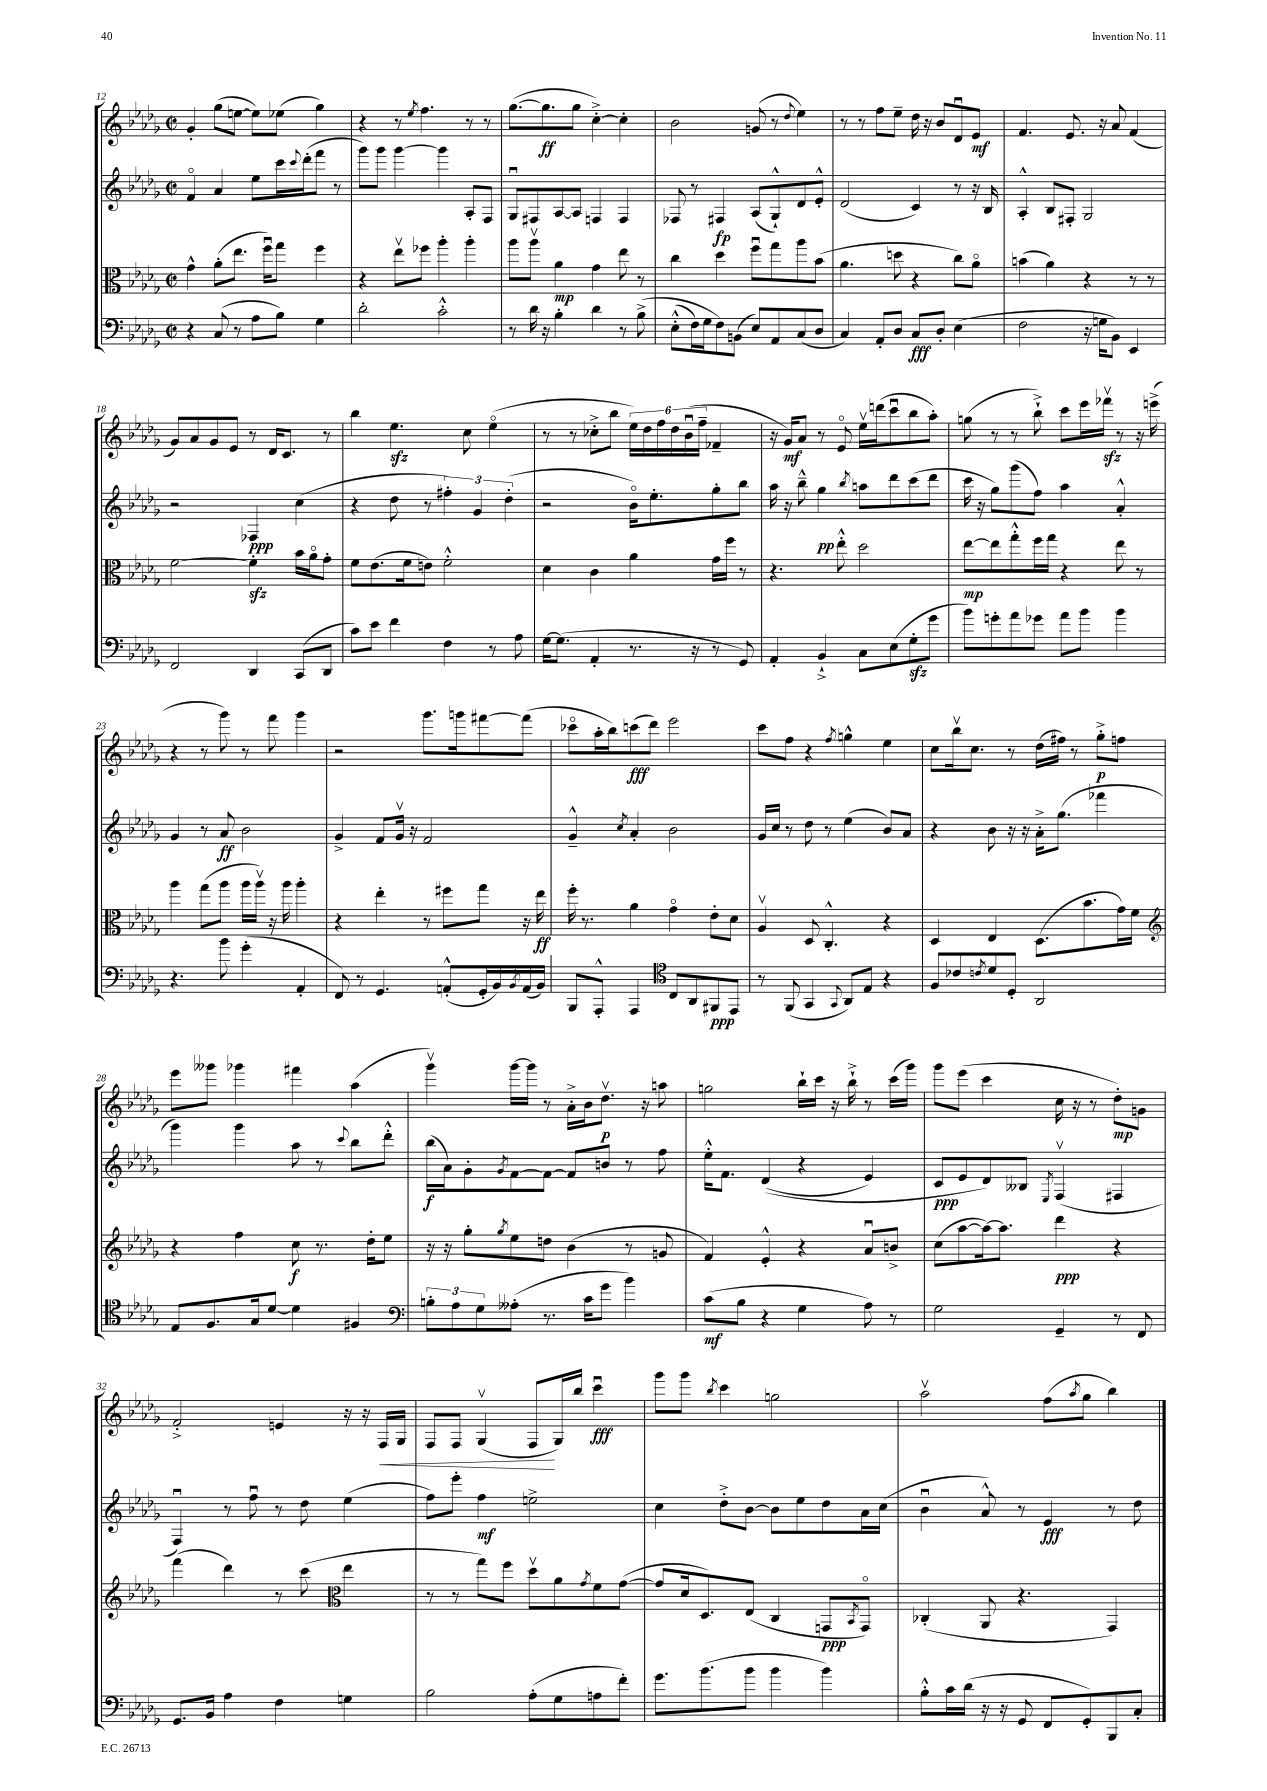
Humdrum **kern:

**kern	**dynam	**kern	**dynam	**kern	**dynam	**kern	**dynam
*part4	*part4	*part3	*part3	*part2	*part2	*part1	*part1
*staff4	*staff4	*staff3	*staff3	*staff2	*staff2	*staff1	*staff1
*clefF4	*	*clefC3	*	*clefG2	*	*clefG2	*
*k[b-e-a-d-g-]	*	*k[b-e-a-d-g-]	*	*k[b-e-a-d-g-]	*	*k[b-e-a-d-g-]	*
*M2/2	*	*M2/2	*	*M2/2	*	*M2/2	*
*met(c|)	*	*met(c|)	*	*met(c|)	*	*met(c|)	*
=12	=12	=12	=12	=12	=12	=12	=12
4r	.	4g-^^\	.	4f/	.	4g-'/	.
(8C/	.	(8a-'\L	.	4a-/	.	(8gg-\L	.
8r	.	8.ee-\J	.	.	.	[8een\J	.
8A-\L	.	.	.	8ee-\L	.	8ee\L])	.
.	.	16ffu\KL)	.	.	.	.	.
8B-\J)	.	8gg-\J	.	16ccc\L	.	(8ee-X\J	.
.	.	.	.	8qqccc/	.	.	.
.	.	.	.	(16ddd-'\J	.	.	.
4G-\	.	4ff\	.	8fff\J	.	4gg-\)	.
.	.	.	.	8r	.	.	.
=13	=13	=13	=13	=13	=13	=13	=13
2d-'\	.	4r	.	8ggg-\L)	.	4r	.
.	.	.	.	8ggg-\J	.	.	.
.	.	8ee-v\L	.	[4ggg-\	.	8r	.
.	.	.	.	.	.	8qee-/	.
.	.	8ff-X\J	.	.	.	4.ff\	.
2c'^^\	.	4aa-'\	.	4ggg-\]	.	.	.
.	.	4aa-'\	.	8A-'/L	.	8r	.
.	.	.	.	8F/J	.	8r	.
=14	=14	=14	=14	=14	=14	=14	=14
8r	.	8aa-\L	.	8G-u/L	.	([8.gg-\L	.
16d-\	.	8aa-v\J	.	8F#X/	.	.	.
16r	.	.	.	.	.	8.gg-\]	ff
4B-'\	.	4a-\	mp	[8A-/	.	.	.
.	.	.	.	8A-/J]	.	8gg-\J	.
4d-\	.	4g-\	.	4Fn/	.	[4cc'^\)	.
8r	.	8ee-\	.	4F/	.	4cc'\]	.
(8B-^\	.	8r	.	.	.	.	.
=15	=15	=15	=15	=15	=15	=15	=15
(8E-'^^\L	.	4cc\	.	8F-X/	.	2b-\	.
16F\L)	.	.	.	8r	.	.	.
16G-\J	.	.	.	.	.	.	.
8F\)	.	4dd-\	.	4F#X/	fp	.	.
(8BBn\J	.	.	.	.	.	.	.
8E-/L)	.	8ffu\L	.	(8A-/L	.	(8gn/	.
8AA-/	.	8gg-\	.	8G-`^^/)	.	8r	.
.	.	.	.	.	.	8qqdd-/	.
(8C/	.	8aa-\	.	8d-/	.	4ee-\)	.
8D-/J	.	(8b-\J	.	8e-'^^/J	.	.	.
=16	=16	=16	=16	=16	=16	=16	=16
4C/)	.	4.a-\	.	(2d-/	.	8r	.
.	.	.	.	.	.	8r	.
8AA-'/L	.	.	.	.	.	8ff\L	.
8D-/J	.	8ddn\	.	.	.	8ee-~\J	.
8C/L	fff	4r	.	4c/)	.	16dd-\	.
.	.	.	.	.	.	16r	.
8D-'/J	.	.	.	.	.	8b-/L	.
(4E-\	.	8cc\L)	.	8r	.	8d-u/	.
.	.	8a-\J	.	16r	.	8e-/J	mf
.	.	.	.	16B-/	.	.	.
=17	=17	=17	=17	=17	=17	=17	=17
2F\	.	(4bn\	.	4A-'^^/	.	4.f/	.
.	.	4a-\)	.	8B-/L	.	.	.
.	.	.	.	8F#X'/J	.	8.e-/	.
16r	.	4r	.	2G-/	.	.	.
16Gn\KL	.	.	.	.	.	16r	.
8BB-\J)	.	.	.	.	.	8a-/	.
4EE-/	.	8r	.	.	.	(4f/	.
.	.	8r	.	.	.	.	.
!!LO:LB:g=z
=18	=18	=18	=18	=18	=18	=18	=18
2FF/	.	[2f\	.	2r	.	8g-/L)	.
.	.	.	.	.	.	8a-/	.
.	.	.	.	.	.	8g-/	.
.	.	.	.	.	.	8e-/J	.
4DD-/	.	4fzz'\]	.	4F-X/	ppp	8r	.
.	.	.	.	.	.	16d-/KL	.
.	.	.	.	.	.	8.c/J	.
(8CC/L	.	16b-\LL	.	(4cc\	.	.	.
.	.	16a-\J	.	.	.	.	.
8DD-/J	.	8g-'\J	.	.	.	8r	.
=19	=19	=19	=19	=19	=19	=19	=19
8c\L)	.	8f\L	.	4r	.	4bb-\	.
8e-\J	.	(8.e-\	.	.	.	.	.
4f\	.	.	.	8dd-\	.	4.ee-zz\	.
.	.	16f\k	.	.	.	.	.
.	.	8en\J)	.	8r	.	.	.
4F\	.	2f'^^\	.	6ff#X'\)	.	.	.
.	.	.	.	.	.	8cc\	.
.	.	.	.	6g-/	.	.	.
8r	.	.	.	.	.	(4ee-\	.
.	.	.	.	(6dd-'\	.	.	.
8A-\	.	.	.	.	.	.	.
=20	=20	=20	=20	=20	=20	=20	=20
[16G-\KL	.	4d-\	.	2r	.	8r	.
(8.G-\J]	.	.	.	.	.	.	.
.	.	.	.	.	.	8r	.
4AA-'/	.	4c\	.	.	.	8cc-X'^\L	.
.	.	.	.	.	.	8bb-\J	.
8.r	.	4a-\	.	16b-\KL)	.	24ee-\LL)	.
.	.	.	.	.	.	24dd-\	.
.	.	.	.	8.ee-'\	.	.	.
.	.	.	.	.	.	24ff\	.
.	.	.	.	.	.	24dd-\	.
.	.	.	.	.	.	(24b-u\	.
16r	.	.	.	.	.	.	.
.	.	.	.	.	.	24ff~\JJ	.
8r	.	16g-\LL	.	8gg-'\	.	4f-X~/	.
.	.	16ff\JJ	.	.	.	.	.
8GG-/)	.	8r	.	8bb-\J	.	.	.
=21	=21	=21	=21	=21	=21	=21	=21
4AA-'/	.	4.r	.	16aa-\	.	16r	.
.	.	.	.	16r	.	16g-/KL)	mf
.	.	.	.	8bb-~^^\	.	8a-/J	.
4BB-`^/	.	.	.	4gg-\	pp	8r	.
.	.	8ee-'^^\	.	.	.	8e-/	.
.	.	.	.	8qbb-/	.	.	.
8C\L	.	2dd-\	.	8aan\L	.	16ee-v\LL	.
.	.	.	.	.	.	(16dddn\J	.
(8E-\	.	.	.	8ddd-\	.	8cccu\	.
8G-zz'\	.	.	.	(8ccc\	.	8bb-\	.
8g-\J	.	.	.	8ddd-\J	.	8aa-'\J)	.
=22	=22	=22	=22	=22	=22	=22	=22
8b-\L)	.	[8ee-\L	mp	16ccc\	.	(8ggn\	.
.	.	.	.	16r	.	.	.
8gn'\	.	8ee-\]	.	8gg-\L)	.	8r	.
8a-\	.	8gg-'^^\	.	(8ggg-\	.	8r	.
8g-X\J	.	16ff\L	.	8ff\J)	.	8bb-`^\)	.
.	.	16gg-\JJ	.	.	.	.	.
8a-\L	.	4r	.	4aa-\	.	8ccc\L	.
8b-\J	.	.	.	.	.	16eee-\L	.
.	.	.	.	.	.	16fff-Xzzv\JJ	.
4b-\	.	8ee-\	.	4a-'^^/	.	8r	.
.	.	8r	.	.	.	16r	.
.	.	.	.	.	.	(16eeen^\	.
!!LO:LB:g=z
=23	=23	=23	=23	=23	=23	=23	=23
4.r	.	4aa-\	.	4g-/	.	4r	.
.	.	(8gg-\L	.	8r	.	8r	.
8b-\	.	8aa-\J	.	8a-/	ff	8ggg-\)	.
(4g-'\	.	16aa-\LL	.	2b-\	.	8r	.
.	.	16aa-v\JJ)	.	.	.	.	.
.	.	16r	.	.	.	8fff\	.
.	.	16aa-\	.	.	.	.	.
4AA-'/	.	4aa-'\	.	.	.	4ggg-\	.
=24	=24	=24	=24	=24	=24	=24	=24
8FF/)	.	4r	.	4g-^/	.	2r	.
8r	.	.	.	.	.	.	.
4.GG-/	.	4ee-'\	.	8f/L	.	.	.
.	.	.	.	16g-v/Jk	.	.	.
.	.	.	.	16r	.	.	.
.	.	8r	.	2f/	.	8.ggg-\L	.
(8AAn'^^/L	.	8ff#X\L	.	.	.	.	.
.	.	.	.	.	.	16gggn\k	.
16GG-'/L	.	8gg-\J	.	.	.	[8fff#X\	.
16BB-/)	.	.	.	.	.	.	.
8qBB-/	.	.	.	.	.	.	.
(16AA/	.	16r	.	.	.	(8fff#\J]	.
16BB-/JJ)	.	16ee-\	ff	.	.	.	.
=25	=25	=25	=25	=25	=25	=25	=25
8BBB-/L	.	16ff'\	.	4g-~^^/	.	8ccc-X\L	.
.	.	8.r	.	.	.	.	.
8AAA-'^^/J	.	.	.	.	.	16aa-'\L	.
.	.	.	.	.	.	16bb-\J)	.
.	.	.	.	8qcc/	.	.	.
4AAA-/	.	4a-\	.	4a-'/	.	(8cccn\	fff
.	.	.	.	.	.	8ddd-\J)	.
*clefC4	*	*	*	*	*	*	*
8C/L	.	4g-\	.	2b-\	.	2eee-\	.
8AA-/	.	.	.	.	.	.	.
8FF#X/	ppp	8e-'\L	.	.	.	.	.
8EE-/J	.	8d-\J	.	.	.	.	.
=26	=26	=26	=26	=26	=26	=26	=26
8r	.	4A-v/	.	16g-/LL	.	8ccc\L	.
.	.	.	.	16cc/JJ	.	.	.
(8FF/	.	.	.	8r	.	8ff\J	.
4GG-/	.	8D-/	.	8dd-\	.	4r	.
.	.	4.C'^^/	.	8r	.	.	.
8qqGG-/	.	.	.	.	.	8qff/	.
8AA-/L)	.	.	.	(4ee-\	.	4ggn^^\	.
8E-/J	.	.	.	.	.	.	.
4r	.	4r	.	8b-/L)	.	4ee-\	.
.	.	.	.	8a-/J	.	.	.
=27	=27	=27	=27	=27	=27	=27	=27
8F/L	.	4D-/	.	4r	.	8cc\L	.
8c-X/	.	.	.	.	.	16bb-v\k	.
.	.	.	.	.	.	8.cc\J	.
8qcn/	.	.	.	.	.	.	.
8d-/	.	4E-/	.	8b-\	.	.	.
8D-'/J	.	.	.	16r	.	8r	.
.	.	.	.	16r	.	.	.
2AA-/	.	(8.D-\L	.	16a-'^\KL	.	(16dd-\LL	.
.	.	.	.	(8.gg-\J	.	16ff#X\JJ)	.
.	.	.	.	.	.	8r	.
.	.	8.b-\	.	.	.	.	.
.	.	.	.	4fff-X\	.	8gg-'^\L	p
.	.	16g-\L)	.	.	.	8ffn\J	.
.	.	16f\JJ	.	.	.	.	.
!!LO:LB:g=z
=28	=28	=28	=28	=28	=28	=28	=28
*	*	*clefG2	*	*	*	*	*
8E-/L	.	4r	.	4ggg-\)	.	8eee-\L	.
8.F/	.	.	.	.	.	8ggg--X\J	.
.	.	4ff\	.	4ggg-\	.	4ggg-X\	.
16G-/k	.	.	.	.	.	.	.
[8d-/J	.	.	.	.	.	.	.
4d-\]	.	8cc\	f	8aa-\	.	4fff#X\	.
.	.	8.r	.	8r	.	.	.
.	.	.	.	8qqccc/	.	.	.
4F#X/	.	.	.	8bb-\L	.	(4aa-\	.
.	.	16dd-'\KL	.	.	.	.	.
.	.	8ee-\J	.	8ddd-'^^\J	.	.	.
=29	=29	=29	=29	=29	=29	=29	=29
*clefF4	*	*	*	*	*	*	*
12Bn'\L	.	16r	.	(16bb-\LL	f	4ggg-v\)	.
.	.	16r	.	16a-\J)	.	.	.
12A-\	.	.	.	.	.	.	.
.	.	8gg-'\L	.	8g-'\	.	.	.
12G-\	.	.	.	.	.	.	.
.	.	8qgg-/	.	8qg-/	.	.	.
(8A--X'\J	.	8ee-\	.	[8f\	.	[16ggg-\LL	.
.	.	.	.	.	.	16ggg-\JJ]	.
8.r	.	8ddn\J	.	8f\J_	.	8r	.
.	.	(4b-\	.	8f/L]	.	16a-'^\LL	.
16c\KL	.	.	.	.	.	16b-\J	.
8g-\J	.	.	.	8bn/J	.	8.dd-v\J	p
4b-\)	.	8r	.	8r	.	.	.
.	.	.	.	.	.	16r	.
.	.	8gn/	.	8ff\	.	8aan\	.
=30	=30	=30	=30	=30	=30	=30	=30
(8c\L	mf	4f/)	.	16ee-'^^\KL	.	2ggn\	.
.	.	.	.	8.f\J	.	.	.
8B-\J	.	.	.	.	.	.	.
4r	.	4e-'^^/	.	((4d-/	.	.	.
4G-\	.	4r	.	4r	.	16bb-`\LL	.
.	.	.	.	.	.	16ccc\JJ	.
.	.	.	.	.	.	16r	.
.	.	.	.	.	.	16bb-`^\	.
8A-\)	.	8a-u/L	.	4e-/)	.	8r	.
8r	.	8bn^/J	.	.	.	(16ccc\LL	.
.	.	.	.	.	.	16ggg-\JJ)	.
=31	=31	=31	=31	=31	=31	=31	=31
2G-\	.	(8cc\L	.	8c/L	ppp	8ggg-\L	.
.	.	[8aa-\	.	8e-/	.	(8eee-\J	.
.	.	16aa-\k_)	.	8d-/)	.	4ccc\	.
.	.	8.aa-\J]	.	.	.	.	.
.	.	.	.	8B--X/J	.	.	.
.	.	.	.	8qE-/	.	.	.
4GG-~/	.	4ddd-\	ppp	(4Fv/	.	16cc\	.
.	.	.	.	.	.	16r	.
.	.	.	.	.	.	8r	.
8r	.	4r	.	4F#X/	.	8dd-'\L)	mp
8FF/	.	.	.	.	.	8gn\J	.
!!LO:LB:g=z
=32	=32	=32	=32	=32	=32	=32	=32
8.GG-/L	.	(4fff\	.	4Fu/)	.	2f'^/	.
16BB-/Jk	.	.	.	.	.	.	.
4A-\	.	4ddd-\)	.	8r	.	.	.
.	.	.	.	8ffu\	.	.	.
4F\	.	8r	.	8r	.	4en/	.
.	.	(8ccc\	.	8dd-\	.	.	.
*	*	*clefC3	*	*	*	*	*
4Gn\	.	4ee-\	.	(4ee-\	.	16r	.
.	.	.	.	.	.	16r	.
!	!	!	!	!	!	!	!LO:HP:b
.	.	.	.	.	.	16F/LL	<
.	.	.	.	.	.	16G-/JJ	.
=33	=33	=33	=33	=33	=33	=33	=33
2B-\	.	8r	.	8ff\L)	.	8F/L	.
.	.	8r	.	8eee-'\J	.	8F/J	.
.	.	8gg-\L)	.	4ff\	mf	(4G-v/	.
.	.	8ff\J	.	.	.	.	.
(8A-'\L	.	8dd-v\L	.	2een^\	.	8F/L	.
8G-\	.	8a-\	.	.	.	16G-/L)	[
.	.	.	.	.	.	16bb-/JJ	.
.	.	8qg-/	.	.	.	.	.
8An\	.	8f\	.	.	.	4cccu\	fff
8f'\J)	.	([8g-\J	.	.	.	.	.
=34	=34	=34	=34	=34	=34	=34	=34
8.g-\L	.	8g-/L]	.	4cc\	.	8ggg-\L	.
.	.	16d-/k	.	.	.	8ggg-\J	.
(8.b-\	.	8.D-/)	.	.	.	.	.
.	.	.	.	.	.	8qbb-/	.
.	.	.	.	8dd-'^\L	.	4ccc\	.
8b-\J	.	(8E-/J	.	[8b-\J	.	.	.
4b-\	.	4C/	.	8b-\L]	.	2ggn\	.
.	.	.	.	8ee-\	.	.	.
4b-\)	.	8GGn/L	ppp	8dd-\	.	.	.
.	.	8qBB-/	.	.	.	.	.
.	.	8GG/J)	.	16a-\L	.	.	.
.	.	.	.	(16cc\JJ	.	.	.
=35	=35	=35	=35	=35	=35	=35	=35
8B-'^^\L	.	(4C-X'/	.	4b-u\	.	2aa-v\	.
16c\L	.	.	.	.	.	.	.
(16d-\JJ	.	.	.	.	.	.	.
16r	.	8AA-/	.	8a-^^/)	.	.	.
16r	.	.	.	.	.	.	.
8GG-/	.	4.r	.	8r	.	.	.
8FF/L	.	.	.	4e-/	fff	(8ff\L	.
.	.	.	.	.	.	8qaa-/	.
8GG-'/)	.	.	.	.	.	8gg-\J	.
8BBB-/	.	4GG-/)	.	8r	.	4bb-\)	.
8C'/J	.	.	.	8dd-\	.	.	.
==	==	==	==	==	==	==	==
*-	*-	*-	*-	*-	*-	*-	*-
